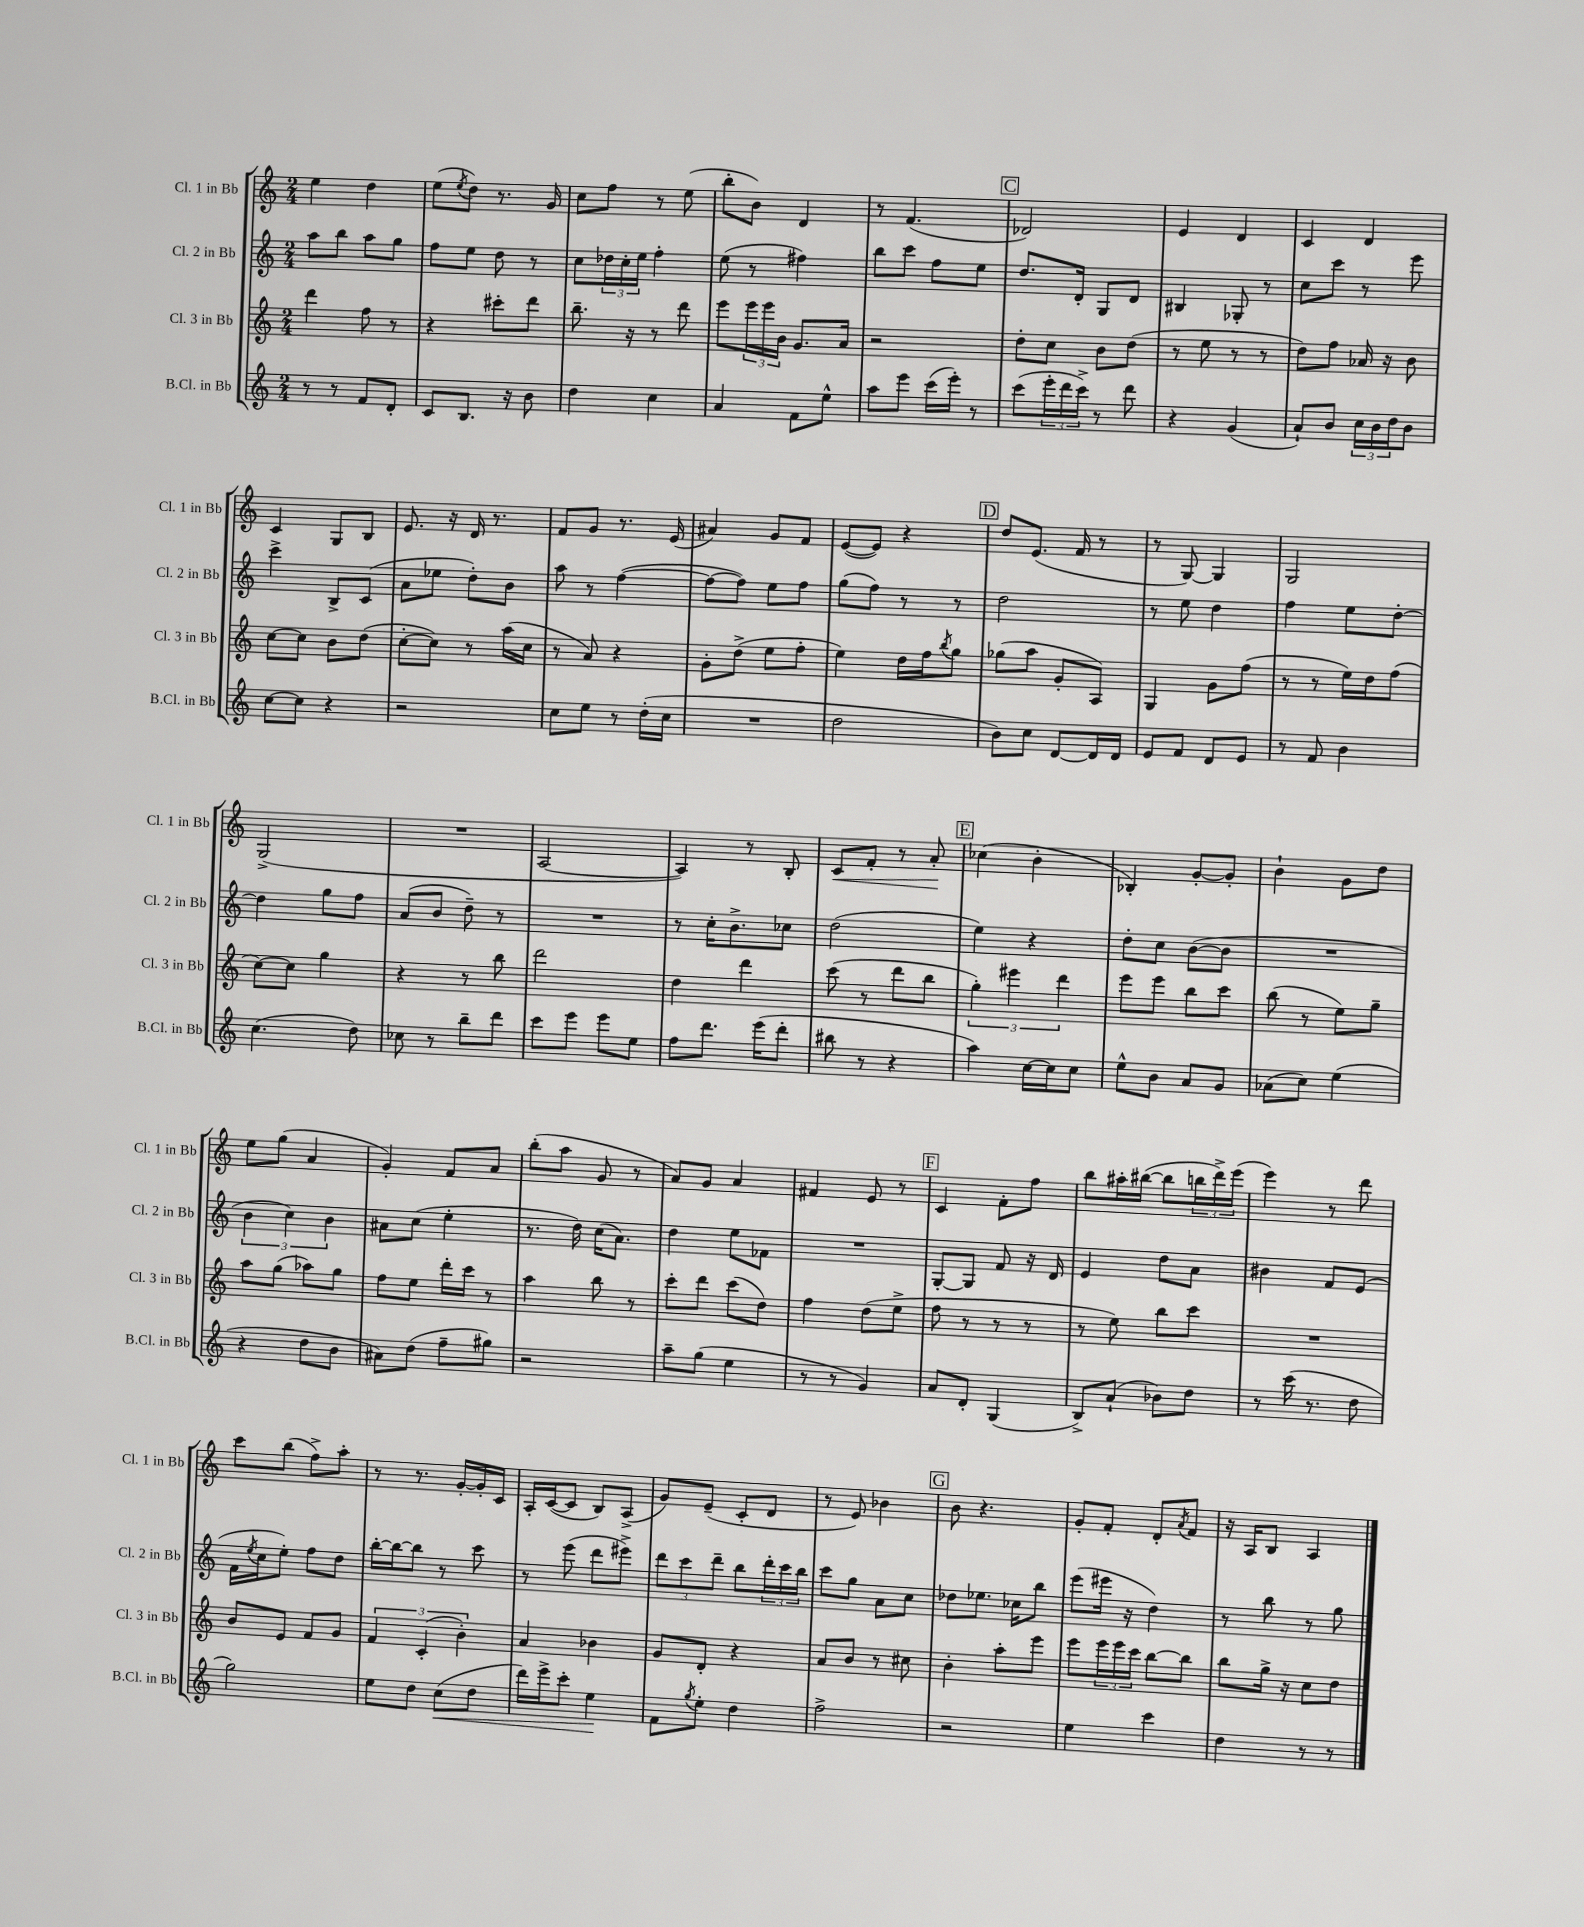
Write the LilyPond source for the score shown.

<<
\new StaffGroup <<
\new Staff = "s0" \with { instrumentName = "Cl. 1 in Bb" shortInstrumentName = "Cl. 1 in Bb" } {
    \clef treble \key c \major \numericTimeSignature \time 2/4
    e''4 d''4 |
    e''8( \acciaccatura { e''8 } d''8) r8. g'16 |
    c''8 f''8 r8 e''8( |
    b''8-. b'8) d'4 |
    r8 f'4.( |
    \mark \markup { \box "C" } des'2) |
    e'4 d'4 |
    c'4 d'4 |
    c'4 g8 b8 |
    e'8. r16 d'16 r8. |
    f'8 g'8 r8. e'16( |
    ais'4) g'8 f'8 |
    e'8~( e'8) r4 |
    \mark \markup { \box "D" } d''8 e'8.( f'16 r8 |
    r8 g8~) g4 |
    g2 |
    g2->( |
    R2 |
    a2~ |
    a4) r8 b8-. |
    c'8\< f'8-. r8 a'8-.\! |
    \mark \markup { \box "E" } ces''4( b'4-. |
    bes4-.) g'8~-. g'8-. |
    b'4-! g'8 d''8 |
    e''8 g''8( a'4 |
    g'4-.) f'8 a'8 |
    b''8-.( a''8 g'8 r8 |
    a'8) g'8 a'4 |
    fis'4 e'8 r8 |
    \mark \markup { \box "F" } c'4 f'8-. f''8 |
    b''8 ais''16-. bis''16~( bis''8 \tuplet 3/2 { b''16 d'''16->) e'''16( } |
    e'''4) r8 d'''8 |
    c'''8 b''8( f''8->) a''8-. |
    r8 r8. g'16~-. g'16-. c'16 |
    a16-. c'16~( c'8 b8) a8->( |
    g'8) e'8--( c'8-. d'8 |
    r8 e'8) bes'4 |
    \mark \markup { \box "G" } b'8 r4. |
    g'8-. f'8-. d'8-. \acciaccatura { a'8 } f'8 |
    r16 a16 b8 a4 \bar "|." |
}
\new Staff = "s1" \with { instrumentName = "Cl. 2 in Bb" shortInstrumentName = "Cl. 2 in Bb" } {
    \clef treble \key c \major \numericTimeSignature \time 2/4
    a''8 b''8 a''8 g''8 |
    f''8 e''8 d''8 r8 |
    c''8 \tuplet 3/2 { des''16 c''16-. e''16 } f''4-. |
    e''8( r8 fis''4) |
    b''8 c'''8 f''8 e''8 |
    \mark \markup { \box "C" } d''8. d'16-. g8 d'8 |
    bis4 ges8-. r8 |
    c''8 c'''8 r8 e'''8 |
    c'''4-> b8-> c'8( |
    a'8 ees''8 d''8-.) b'8 |
    a''8 r8 f''4~( |
    f''8~ f''8) e''8 f''8 |
    g''8( f''8) r8 r8 |
    \mark \markup { \box "D" } d''2 |
    r8 e''8 d''4 |
    f''4 e''8 d''8~-. |
    d''4 g''8 f''8 |
    a'8( b'8 d''8--) r8 |
    R2 |
    r8 c''16-. b'8.-> ces''8 |
    d''2( |
    \mark \markup { \box "E" } e''4) r4 |
    d''8-. c''8 b'8~( b'8 |
    R2 |
    \tuplet 3/2 { b'4 c''4) b'4 } |
    ais'8 c''8( e''4-. |
    r8. d''16) c''16( a'8.) |
    d''4 e''8 fes'8 |
    R2 |
    \mark \markup { \box "F" } g8~-. g8 f'8 r16 d'16 |
    e'4 d''8 a'8 |
    bis'4 f'8 e'8( |
    f'16 \acciaccatura { e''8 } c''16 e''8-.) f''8 d''8 |
    b''16~-. b''16~ b''8 r8 c'''8 |
    r8 e'''8( d'''8 eis'''8->) |
    \tuplet 3/2 { d'''8 c'''8 d'''8-- } b''8 \tuplet 3/2 { d'''16-. c'''16 b''16 } |
    c'''8 g''8 a'8 c''8 |
    \mark \markup { \box "G" } des''8 ees''8. ces''16 b''8 |
    e'''8( eis'''16 r16 d''4) |
    r8 b''8 r8 g''8 \bar "|." |
}
\new Staff = "s2" \with { instrumentName = "Cl. 3 in Bb" shortInstrumentName = "Cl. 3 in Bb" } {
    \clef treble \key c \major \numericTimeSignature \time 2/4
    d'''4 f''8 r8 |
    r4 cis'''8-. d'''8 |
    b''8.-- r16 r8 d'''8 |
    e'''8 \tuplet 3/2 { e'''16 e'''16 b'16 } g'8. a'16 |
    r2 |
    \mark \markup { \box "C" } d''8-. c''8 b'8 d''8( |
    r8 e''8 r8 r8 |
    d''8) f''8 aes'16 r16 b'8 |
    c''8~ c''8 b'8 d''8( |
    c''8~-. c''8) r8 a''16( c''16 |
    r8 a'8) r4 |
    g'8-. d''8->( e''8 f''8-. |
    e''4) d''16 f''16 \acciaccatura { b''8 } g''8 |
    \mark \markup { \box "D" } ges''8( a''8 g'8-. a8) |
    g4 g'8 f''8( |
    r8 r8 e''16) d''16 f''8( |
    c''8~) c''8 g''4 |
    r4 r8 b''8 |
    d'''2 |
    d''4 d'''4 |
    c'''8( r8 d'''8 b''8 |
    \mark \markup { \box "E" } \tuplet 3/2 { g''4-.) eis'''4 d'''4 } |
    e'''8 e'''8 b''8 c'''8 |
    b''8( r8 e''8) g''8-- |
    a''8 g''8( aes''8) g''8 |
    f''8 e''8 d'''16-. c'''16 r8 |
    a''4 b''8 r8 |
    c'''8-. d'''8 c'''8( d''8) |
    f''4 d''8( e''8-> |
    \mark \markup { \box "F" } f''8 r8 r8 r8 |
    r8 e''8) b''8 c'''8 |
    R2 |
    b'8 e'8 f'8 g'8 |
    \tuplet 3/2 { f'4 c'4-.( b'4-.) } |
    a'4 bes'4 |
    g'8 d'8-. r4 |
    a'8 b'8 r8 cis''8 |
    \mark \markup { \box "G" } b'4-. a''8-. e'''8 |
    e'''8 \tuplet 3/2 { e'''16 e'''16 c'''16 } b''8~ b''8 |
    b''8 g''16-> r16 c''8 d''8 \bar "|." |
}
\new Staff = "s3" \with { instrumentName = "B.Cl. in Bb" shortInstrumentName = "B.Cl. in Bb" } {
    \clef treble \key c \major \numericTimeSignature \time 2/4
    r8 r8 f'8 d'8-. |
    c'8 b8. r16 b'8 |
    d''4 c''4 |
    a'4 f'8 e''8-^ |
    a''8 e'''8 c'''16( e'''16-.) r8 |
    \mark \markup { \box "C" } c'''8( \tuplet 3/2 { e'''16-. d'''16 c'''16->) } r8 d'''8 |
    r4 g'4( |
    a'8-!) b'8 \tuplet 3/2 { c''16 b'16 d''16 } b'8 |
    c''8~ c''8 r4 |
    r2 |
    c''8 e''8 r8 d''16-.( c''16 |
    R2 |
    d''2 |
    \mark \markup { \box "D" } b'8) c''8 d'8~ d'16 d'16 |
    e'8 f'8 d'8 e'8 |
    r8 f'8 b'4 |
    c''4.( d''8) |
    ces''8 r8 b''8-- d'''8 |
    c'''8 e'''8 e'''8 e''8 |
    f''8 d'''8. e'''16( d'''8-. |
    bis''8 r8 r4 |
    \mark \markup { \box "E" } a''4) c''16~ c''16 c''8 |
    e''8-^ b'8 a'8 g'8 |
    aes'8( c''8) e''4( |
    r4 d''8 b'8 |
    ais'8) d''8( f''8-- gis''8) |
    r2 |
    a''8-- g''8( e''4 |
    r8 r8 g'4) |
    \mark \markup { \box "F" } a'8 d'8-. g4( |
    b8->) a'8-!( bes'8) d''8 |
    r8 c'''16( r8. d''8 |
    g''2) |
    e''8 d''8 c''8\<( d''8 |
    d'''16) e'''16-> c'''8-. e''4\! |
    f'8 \acciaccatura { g''8 } e''8-. d''4 |
    f''2-> |
    \mark \markup { \box "G" } r2 |
    e''4 c'''4 |
    d''4 r8 r8 \bar "|." |
}
>>
>>
\layout { \context { \Score \remove "Bar_number_engraver" } }
